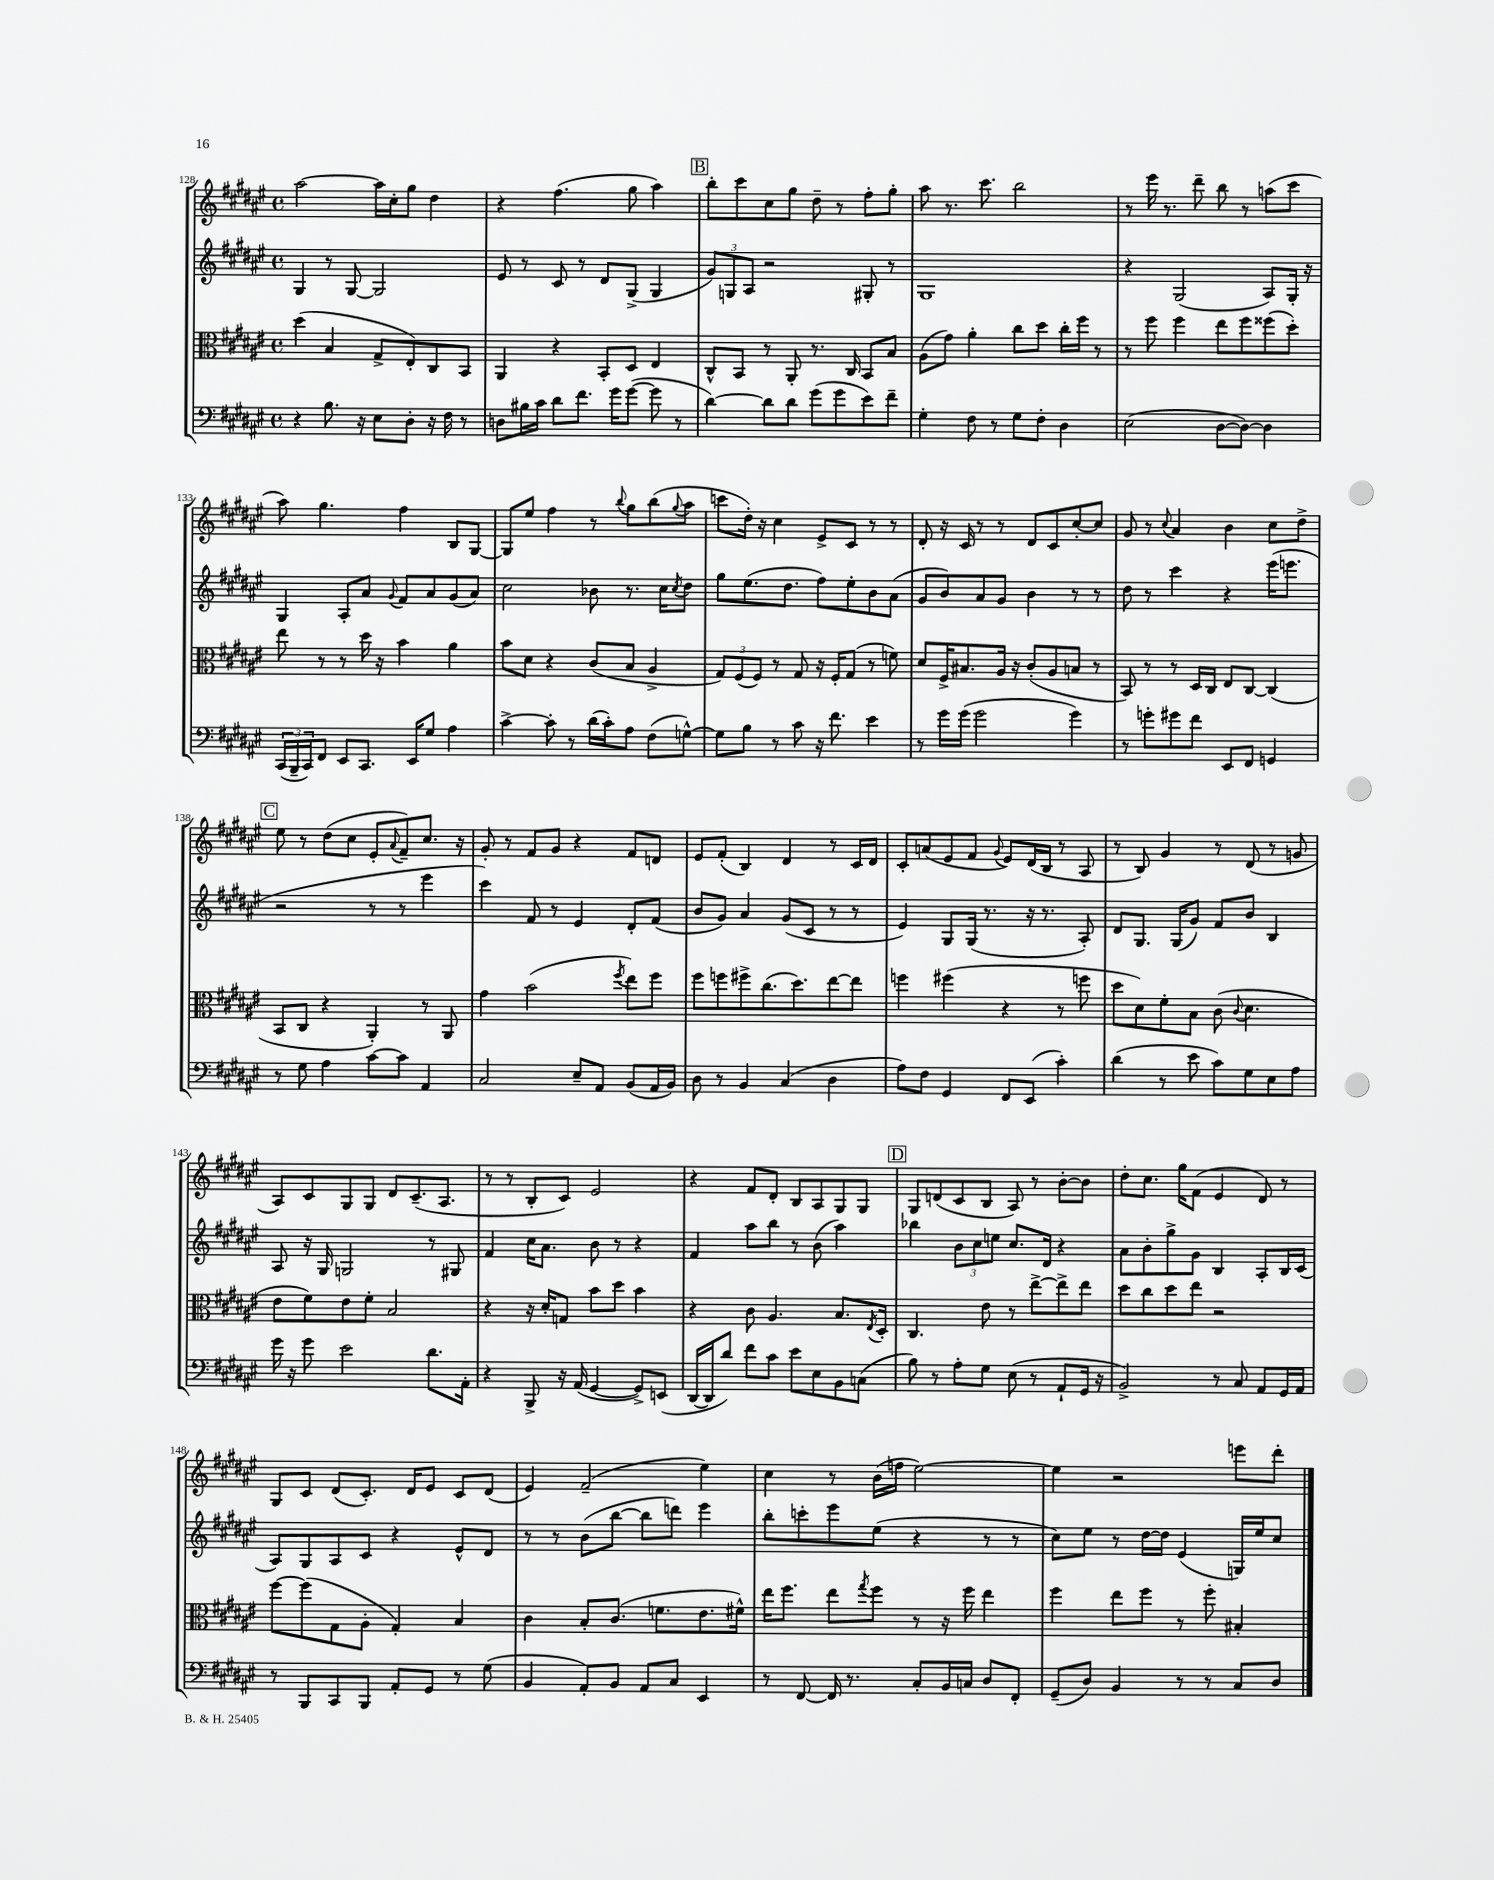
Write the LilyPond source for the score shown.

<<
\new StaffGroup <<
\new Staff = "s0" {
    \clef treble \key fis \major \defaultTimeSignature \time 4/4
    ais''2~ ais''16 cis''16-. gis''8 dis''4 |
    r4 fis''4.( gis''8 ais''4) |
    \mark \markup { \box "B" } b''8-. cis'''8 cis''8 gis''8 dis''8-- r8 fis''8-. gis''8-. |
    ais''8 r8. cis'''8. b''2 |
    r8 eis'''16 r8. dis'''8-- b''8 r8 a''8( cis'''8 |
    ais''8) gis''4. fis''4 b8 gis8~ |
    gis8 eis''8 fis''4 r8 \appoggiatura { b''8 } gis''8 b''8( \appoggiatura { gis''8 } ais''8 |
    c'''8 dis''16-.) r16 cis''4 eis'8-> cis'8 r8 r8 |
    dis'8-. r16 cis'16 r8 r8 dis'8 cis'8 cis''8~-. cis''8 |
    gis'8 r8 \appoggiatura { cis''8 } ais'4 b'4 cis''8 dis''8-> |
    \mark \markup { \box "C" } eis''8 r8 dis''8( cis''8 eis'8-. \appoggiatura { ais'8 } fis'8--) cis''8. r16 |
    gis'8-. r8 fis'8 gis'8 r4 fis'8 d'8 |
    eis'8 fis'8-.( b4) dis'4 r8 cis'16 dis'16 |
    cis'8-. a'8( eis'8 fis'8 \appoggiatura { gis'8 } eis'8) dis'16( b16 r8 ais8 |
    r8 b8) gis'4 r8 dis'8( r8 g'8 |
    ais8) cis'8 gis8 gis8 dis'8 cis'8.--( ais8. |
    r8 r8 b8-. cis'8) eis'2 |
    r4 fis'8 dis'8-. b8 ais8 gis8 gis8 |
    \mark \markup { \box "D" } gis8 d'8( cis'8 b8 ais8) r8 b'8~-. b'8 |
    dis''8-. cis''8. gis''16 fis'8( eis'4 dis'8) r8 |
    gis8 cis'8 dis'8( cis'8.-.) dis'16 eis'8 cis'8 dis'8( |
    eis'4) fis'2--( eis''4) |
    cis''4 r8 b'16( f''16 eis''2~) |
    eis''4 r2 e'''8 dis'''8-. \bar "|." |
}
\new Staff = "s1" {
    \clef treble \key fis \major \defaultTimeSignature \time 4/4
    gis4 r8 gis8~ gis2 |
    eis'8 r8 cis'8 r8 dis'8 gis8->( gis4 |
    \mark \markup { \box "B" } \tuplet 3/2 { gis'8) g8 ais8 } r2 gis8-. r8 |
    gis1 |
    r4 gis2( ais8) gis16-. r16 |
    gis4 ais8-. ais'8 \appoggiatura { gis'8 } fis'8 ais'8 gis'8( ais'8) |
    cis''2 bes'8 r8. cis''16 \acciaccatura { cis''8 } dis''8 |
    gis''8 eis''8.( dis''8. fis''8) eis''8-. b'8 ais'8( |
    gis'8 b'8) ais'8 gis'8 b'4 r8 r8 |
    dis''8 r8 cis'''4 r4 eis'''16( e'''8. |
    \mark \markup { \box "C" } r2 r8 r8 eis'''4 |
    cis'''4) fis'8 r8 eis'4 dis'8-. fis'8( |
    b'8 gis'8) ais'4 gis'8( cis'8 r8 r8 |
    eis'4) gis8 gis16( r8. r16 r8. ais8-.) |
    dis'8 gis8. gis16( gis'8) fis'8 b'8 b4 |
    ais8 r16 gis16 g2 r8 gis8 |
    fis'4 cis''16 ais'8. b'8 r8 r4 |
    fis'4 ais''8 b''8 r8 b'8( ais''4) |
    \mark \markup { \box "D" } bes''4 \tuplet 3/2 { b'8 cis''8 e''8 } cis''8. dis'16 r4 |
    ais'8 b'8-. gis''8-> gis'8 b4 ais8-. b16 cis'16( |
    ais8) gis8 ais8 cis'8 r4 eis'8-^ dis'8 |
    r8 r8 b'8( b''8~ b''8 d'''8) eis'''4 |
    b''8-. c'''8-. eis'''8 eis''8( r4 r8 r8 |
    cis''8) eis''8 r8 dis''16~ dis''16 eis'4( g16) eis''16 cis''8 \bar "|." |
}
\new Staff = "s2" {
    \clef alto \key fis \major \defaultTimeSignature \time 4/4
    dis''4( b4 gis8-> eis8-.) cis8 b,8 |
    ais,4 r4 b,8-. dis8 eis4 |
    \mark \markup { \box "B" } cis8-^ b,8 r8 ais,8-. r8. cis16 b,8 b8 |
    ais8( gis'8) ais'4-. cis''8 dis''8 cis''16-. fis''16 r8 |
    r8 fis''8 fis''4 eis''8 fis''8 fisis''8( dis''8-.) |
    eis''8 r8 r8 dis''16 r16 b'4 ais'4 |
    b'8 dis'8 r4 cis'8( b8 ais4-> |
    \tuplet 3/2 { gis8) fis8( fis8) } r8 gis8 r16 fis16-. gis8( r8 f'8) |
    dis'8 fis16-> bis8. ais16 r16 cis'8-.( ais8 b8 r8 |
    b,8) r8 r8 dis16 cis16 eis8 cis8~ cis4( |
    \mark \markup { \box "C" } b,8 cis8 r4 ais,4-.) r8 ais,8 |
    gis'4 b'2( \acciaccatura { fis''8 } eis''8) fis''8 |
    fis''8 f''8 fis''8-> cis''8.( dis''8.) eis''8~ eis''8 |
    f''4 fis''4( r4 r8 f''8 |
    dis''8 dis'8) fis'8-. b8 cis'8( \appoggiatura { cis'8 } dis'4. |
    eis'8 fis'8) eis'8 fis'8-. b2 |
    r4 r16 dis'16-. g8 b'8 dis''8 b'4 |
    r4 cis'8 ais4. b8. \acciaccatura { eis8 } dis16-. |
    \mark \markup { \box "D" } cis4. eis'8 r8 eis''8~-> eis''8-> eis''8 |
    dis''8 cis''8 dis''8 eis''8 r2 |
    fis''8~ fis''8( gis8 ais8-. gis4-.) b4 |
    cis'4 b8-. cis'8.( f'8. eis'8. fis'16-^) |
    eis''16 fis''8. eis''8 \acciaccatura { gis''8 } fis''8 r8 r16 fis''16 eis''4 |
    fis''4 eis''8 fis''8 r8 fis''8-. bis4-. \bar "|." |
}
\new Staff = "s3" {
    \clef bass \key fis \major \defaultTimeSignature \time 4/4
    r4 b8. r16 eis8 dis8-. r16 fis16 r8 |
    d8 bis16 cis'16 dis'8 fis'8. gis'16 gis'8~( gis'8 r8 |
    \mark \markup { \box "B" } dis'4~) dis'8 dis'8 gis'8( gis'8 eis'8) fis'8-- |
    gis4-. fis8 r8 gis8 fis8-. dis4 |
    eis2( dis8~ dis8~) dis4 |
    \tuplet 3/2 { cis,16( b,,16-- cis,16) } fis,8 eis,8 cis,8. eis,16 gis8 ais4 |
    cis'4~-> cis'8-. r8 dis'16( cis'16-.) ais8 fis8( g8~-^) |
    g8 b8 r8 cis'8 r16 fis'8. eis'4 |
    r8 gis'16 gis'16( gis'2 gis'4) |
    r8 g'8-. gis'8 fis'8 eis,8 fis,8 g,4 |
    \mark \markup { \box "C" } r8 gis8 ais4 cis'8~ cis'8 ais,4 |
    cis2 eis8-- ais,8 b,8( ais,16 b,16) |
    dis8 r8 b,4 cis4( dis4 |
    ais8) fis8 gis,4 fis,8 eis,8( cis'4-.) |
    dis'4( r8 eis'8 cis'8) gis8 eis8 ais8 |
    gis'16 r16 gis'8 eis'2 dis'8. ais,16-. |
    r4 b,,8-> r16 ais,16( gis,4~ gis,8->) e,8( |
    dis,16~ dis,16 dis'8) fis'8 cis'8 eis'8 eis8 b,8 c8( |
    \mark \markup { \box "D" } b8) r8 ais8-. gis8 eis8( r8 ais,8-! gis,16 r16 |
    b,2->) r8 cis8 ais,8 gis,16 ais,16 |
    r8 b,,8 cis,8 b,,8 ais,8-. gis,8 r8 gis8( |
    b,4 ais,8-.) b,8 ais,8 cis8 eis,4 |
    r8 fis,8~ fis,16 r8. cis8-. b,16 c16 dis8 fis,8-. |
    gis,8--( dis8) b,4 r8 r8 cis8 dis8 \bar "|." |
}
>>
>>
\layout { \context { \Score currentBarNumber = #128 } }
